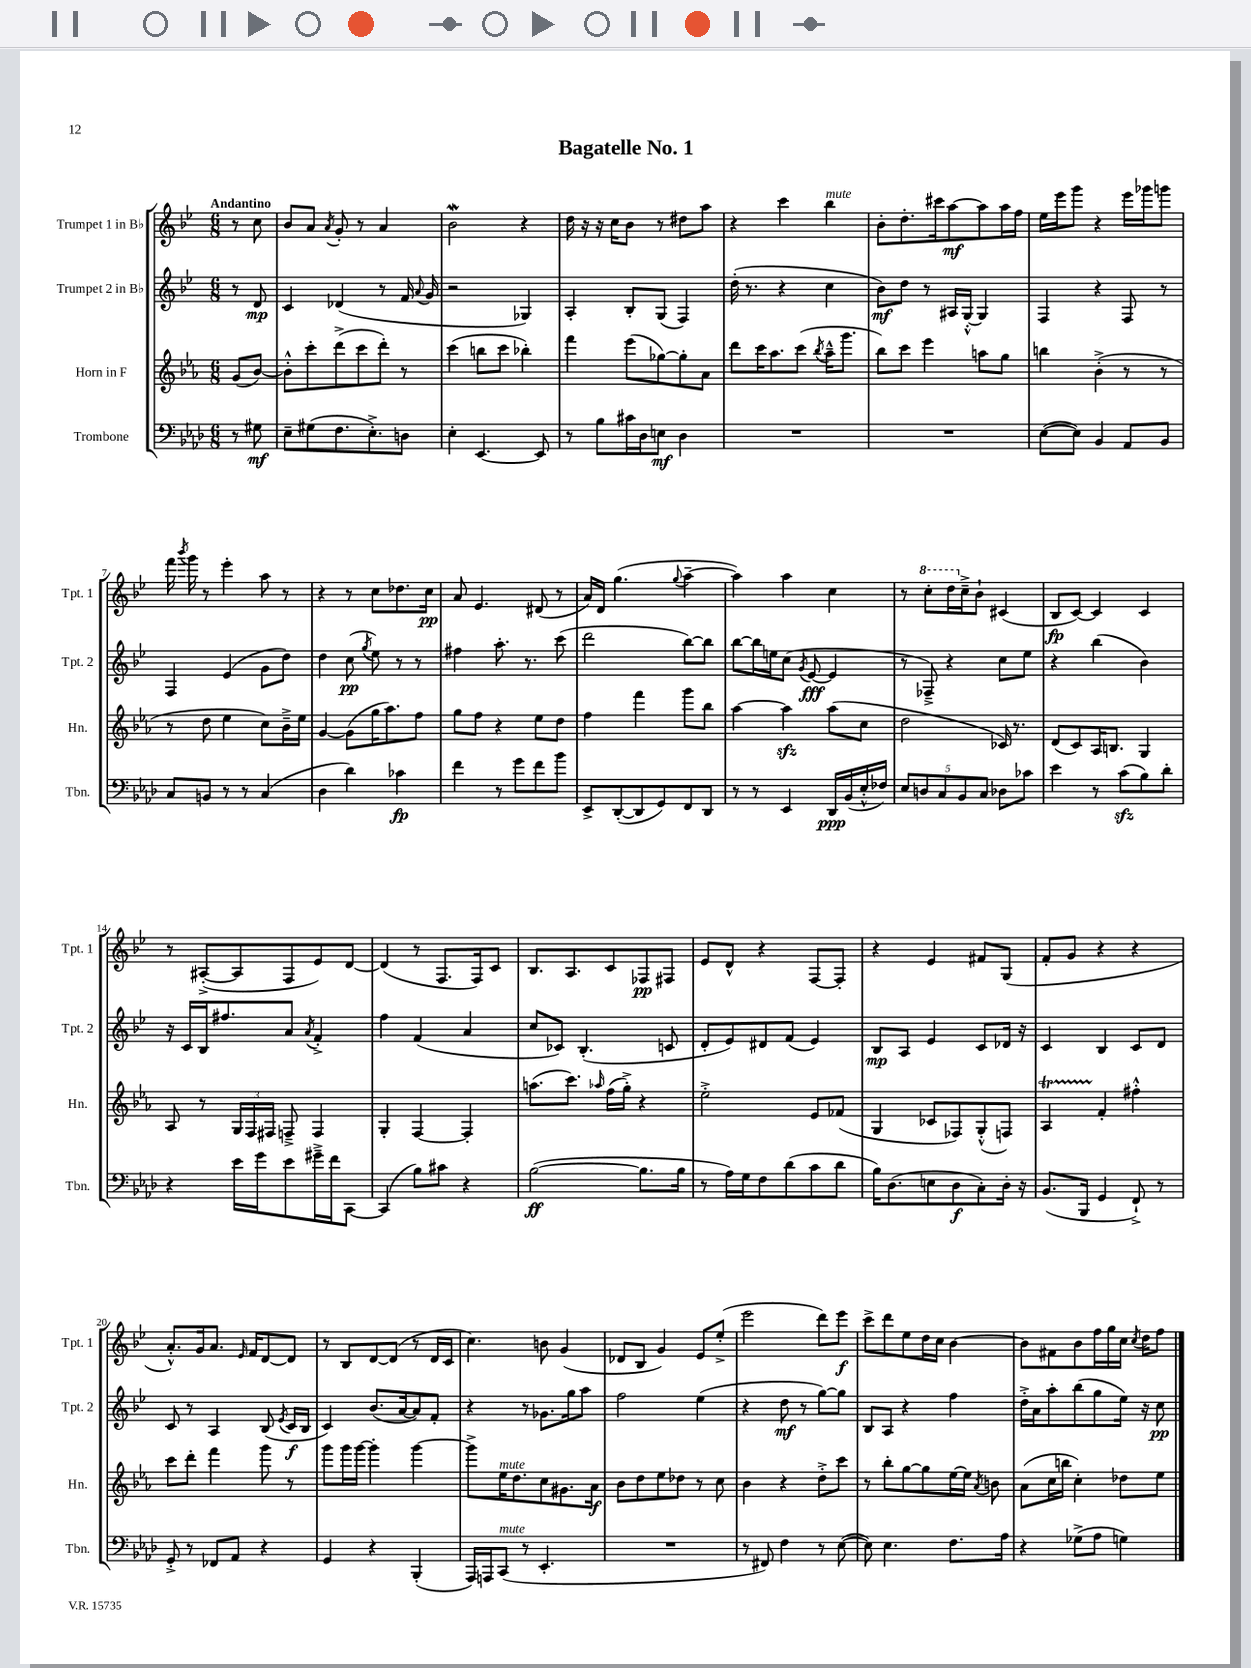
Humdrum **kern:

**kern	**kern	**kern	**kern
*staff4	*staff3	*staff2	*staff1
*clefF4	*clefG2	*clefG2	*clefG2
*k[b-e-a-d-]	*k[b-e-a-]	*k[b-e-]	*k[b-e-]
*M6/8	*M6/8	*M6/8	*M6/8
8r	(8g/L	8r	8r
8G#\	[8b-/J)	8d/	8cc\
=	=	=	=
8E-~\L	8b-'^^\]L	4c/	8b-/L
(8G#\	8ccc'\	.	8a/J
.	.	.	8qa/
8.F\	(8ddd^\	(4d-/	8g'/
.	8ccc\	.	8r
8.E-'^\)	.	.	.
.	8ddd'\J)	8r	4a/
8D\J	8r	16f/	.
.	.	8qqa/	.
.	.	16g/	.
=	=	=	=
4E-'\	(4ccc\	2r	2b-\
[4.EE-/	8bb\L	.	.
.	8ccc\J	.	.
.	4bb-'\)	4G-/)	4r
8EE-/]	.	.	.
=	=	=	=
8r	4fff\	4A'/	16dd\
.	.	.	16r
8B-\L	.	.	16r
.	.	.	16cc\LK
16c#\L	(8eee-\L	8B-'/L	8b-\J
16D-\J	.	.	.
8E\J	[8gg-\)	(8G/J	8r
4D-\	8gg-'\]	4F/)	8dd#\L
.	8a-\J	.	8aa\J
=	=	=	=
2.r	8ddd\L	(16dd'\	4r
.	.	8.r	.
.	16ccc\K	.	.
.	8.aa-\	.	.
.	.	4r	4ccc\
.	(8ccc\J	.	.
.	8qbb-/	.	.
.	16aa-~^^\LK	4cc\	4bb-\
.	8.ggg\J	.	.
=	=	=	=
2.r	8bb-\L)	8b-\L)	8b-'\L
.	8ccc\J	8dd\J	8.dd'\
.	4eee-\	8r	.
.	.	.	16ccc#\k
.	.	16A#/LL	[8aa\
.	.	[16G'^^/JJ	.
.	8aa\L	4G/]	8aa\]
.	8gg\J	.	16aa\L
.	.	.	16ff\JJ
=	=	=	=
([8E-\L	4bb\	4F/	16ee-\LL
.	.	.	16eee-\J
8E-\]J)	.	.	8ggg\J
4BB-/	(4b-'^\	4r	4r
8AA-/L	8r	8F/	16eee-\LL
.	.	.	16ggg-\J
8BB-/J	8r	8r	8ggg\J
=	=	=	=
8C/L	8r	4F/	16fff\
.	.	.	8qbbb-/
.	.	.	16ggg\
8BB/J	8dd\	.	8r
8r	4ee-\	(4e-/	4eee-'\
8r	.	.	.
(4C/	8cc\L)	8g\L	8aa\
.	16b-~^\L	8dd\J)	8r
.	16ee-\JJ	.	.
=	=	=	=
4D-\	[4g/	4dd\	4r
4d-\)	(8g\]L	(8cc\	8r
.	.	8qgg/	.
.	16gg\K	8ee-\)	8cc\L
.	8.aa-\)	.	.
4c-\	.	8r	8.dd-\
.	8ff\J	8r	.
.	.	.	16cc\Jk
=	=	=	=
4f\	8gg\L	4ff#\	8a/
.	8ff\J	.	4.e-/
8r	4r	8.aa'\	.
8g\L	.	.	.
.	.	8.r	.
8f\	8ee-\L	.	(8d#/
8b-\J	8dd\J	(8ccc\	8r
=	=	=	=
8EE-^/L	4ff\	2ddd\	16a/LL)
.	.	.	16d/JJ
([8DD-'/	.	.	(4.gg\
8DD-/]	4fff\	.	.
8GG/)	.	.	.
.	.	.	8qqgg/
8FF/	8ggg\L	[8bb-\L)	[4aa~\
8DD-/J	8bb-\J	8bb-\]J	.
=	=	=	=
8r	[4aa-\	[8bb-\L	4aa\])
8r	.	16bb-\]L	.
.	.	16ee\J	.
4EE-/	4aa-\]	(8cc\J	4aa\
.	.	8qg/	.
.	.	[8e-/	.
16DD-/LL	(8aa-\L	4e-/]	4cc\
(16BB-/	.	.	.
16E-'^^/	8cc\J	.	.
16F-/JJ)	.	.	.
=	=	=	=
10E-/L	2dd\	8r	8r
10D/	.	.	.
.	.	8F-~^/)	8ccc'\L
10C/	.	.	.
.	.	4r	16ddd\L
10BB-/	.	.	.
.	.	.	16cc~^\J
.	.	.	8b-`\J
10C/J	.	.	.
8D-\L	16c-/)	8cc\L	(4c#/
.	8.r	.	.
8c-\J	.	8ee-\J	.
=	=	=	=
4e-\	(8d/L	4r	8B-/L
.	8c/)	.	[8c/J)
8r	16A-/K	(4bb-\	4c/]
.	8.B/J	.	.
(8c\L	.	.	.
8B-\)	4G/	4b-\)	4c/
8d-'\J	.	.	.
=	=	=	=
4r	8A-/	16r	8r
.	.	16c/LL	.
.	8r	16B-/J	([8A#'^/L
.	.	8.ff#/	.
16e-\LL	24G/LL	.	8A#/]
.	24F/	.	.
16g\J	.	.	.
.	24F#/JJ	.	.
8e-\	8F~^/	8a/J	8F/
.	.	8qa/	.
16g#~^\L	4F/	4f'^/	8e-/)
16f\J	.	.	.
[8CC\J	.	.	[8d/J
=	=	=	=
(4CC/]	4G'/	4ff\	(4d/]
8B-\L)	[4F/	(4f/	8r
8c#\J	.	.	8.F/L
4r	4F'/]	4a/	.
.	.	.	16F/k)
.	.	.	8c/J
=	=	=	=
([2B-\	(8.aa\L	8cc/L	8.B-/L
.	.	8c-/J)	.
.	8.ccc\J)	.	8.A/
.	.	(4.B-'/	.
.	16qqaa-/	.	.
.	(16ff\LL	.	8c/
.	16gg'^\JJ)	.	.
8.B-\]L	4r	.	8F-/
.	.	8c/	8F#/J
16B-\Jk	.	.	.
=	=	=	=
8r	2ee-'^\	8d'/L	8e-/L
16A-\LL)	.	8e-/)	8d^^/J
16G\J	.	.	.
8F\	.	8d#/	4r
(8d-\	.	(8f/J	.
8c\	8e-/L	4e-/)	[8F/L
8d-\J	(8f-/J	.	8F'/]J
=	=	=	=
16B-\LK)	4G/	8B-/L	4r
(8.D-\	.	.	.
.	.	8A/J	.
8E\	8c-/L	4e-/	4e-/
8D-\	8F-/)	.	.
8C'\)	(8G'^^/	8c/L	8f#/L
16D-'\Jk	8F/J)	16d-/Jk	(8G/J
16r	.	16r	.
=	=	=	=
(8.BB-/L	4A-/	4c/	8f'/L
.	.	.	8g/J
16BBB-/Jk	.	.	.
4GG/	4f'/	4B-/	4r
8FF`^/)	4ff#'^^\	8c/L	4r
8r	.	8d/J	.
=	=	=	=
8GG'^/	8ccc\L	8c/	8.a'^^/L)
8r	8ddd'\J	8r	.
.	.	.	16g/k
8FF-/L	4fff\	4A/	8.a/J
8AA-/J	.	.	.
.	.	.	16qqe-/
.	.	.	16f/LK
4r	8ggg\	(8B-/	[8d/
.	.	8qe-/	.
.	8r	16c/LL	8d/]J
.	.	16B-/JJ	.
=	=	=	=
4GG/	8ggg\L	4c/)	8r
.	16ggg\L	.	8B-/L
.	[16ggg\JJ	.	.
4r	4ggg'\]	(8.b-/L	[8d/
.	.	.	(8d/]J
.	.	[16a/k	.
(4BBB-'/	[4ggg\	8a/])	8r
.	.	8f'/J	16d/LL
.	.	.	16c/JJ
=	=	=	=
16AAA-/LL)	8ggg^\]L	4r	4.cc\)
16AAA/J	.	.	.
(8CC/J	16ee-\K	.	.
.	8.dd\	.	.
8r	.	8r	.
4.EE-'/	8cc\	8.g-\L	8b\
.	8.g#\	.	(4g/
.	.	16gg\k	.
.	.	8aa\J	.
.	16a-\Jk	.	.
=	=	=	=
2.r	8b-\L	2ff\	8d-/L
.	8dd\	.	8B-/J
.	8ee-\	.	4g/)
.	8dd-\J	.	.
.	8r	(4ee-\	8e-/L
.	8cc\	.	(8ee-'^/J
=	=	=	=
8r	4b-\	4r	2eee-\
8FF#/)	.	.	.
4F\	4r	8dd\	.
.	.	8r	.
8r	8dd'^\L	[8gg\L)	8ddd\L)
([8E-\	8ccc\J	8gg\]J	8eee-\J
=	=	=	=
8E-\])	8r	8B-/L	8ccc^\L
4.E-\	8bb-'\L	8A/J	8ddd\
.	[8gg\	4r	8ee-\
.	8gg\]	.	16dd\L
.	.	.	16cc\JJ
8.F\L	[16ee-\L	4ff\	[4b-\
.	16ee-\]JJ	.	.
.	8qa-/	.	.
.	8b\	.	.
16A-\Jk	.	.	.
=	=	=	=
4r	(8a-\L	16dd'^\LL	8b-\]L
.	.	16a\J	.
.	16cc\L	8aa'\	8f#\
.	16bb\JJ	.	.
(8G-^\L	4cc'\)	(8bb-\	8b-\
8A-\J	.	8gg\	16ff\L
.	.	.	16gg\
4G\)	8dd-\L	16ee-\Jk)	16cc\JJ
.	.	.	8qcc/
.	.	16r	16dd\LK
.	8ee-\J	8cc\	8ff\J
==	==	==	==
*-	*-	*-	*-
